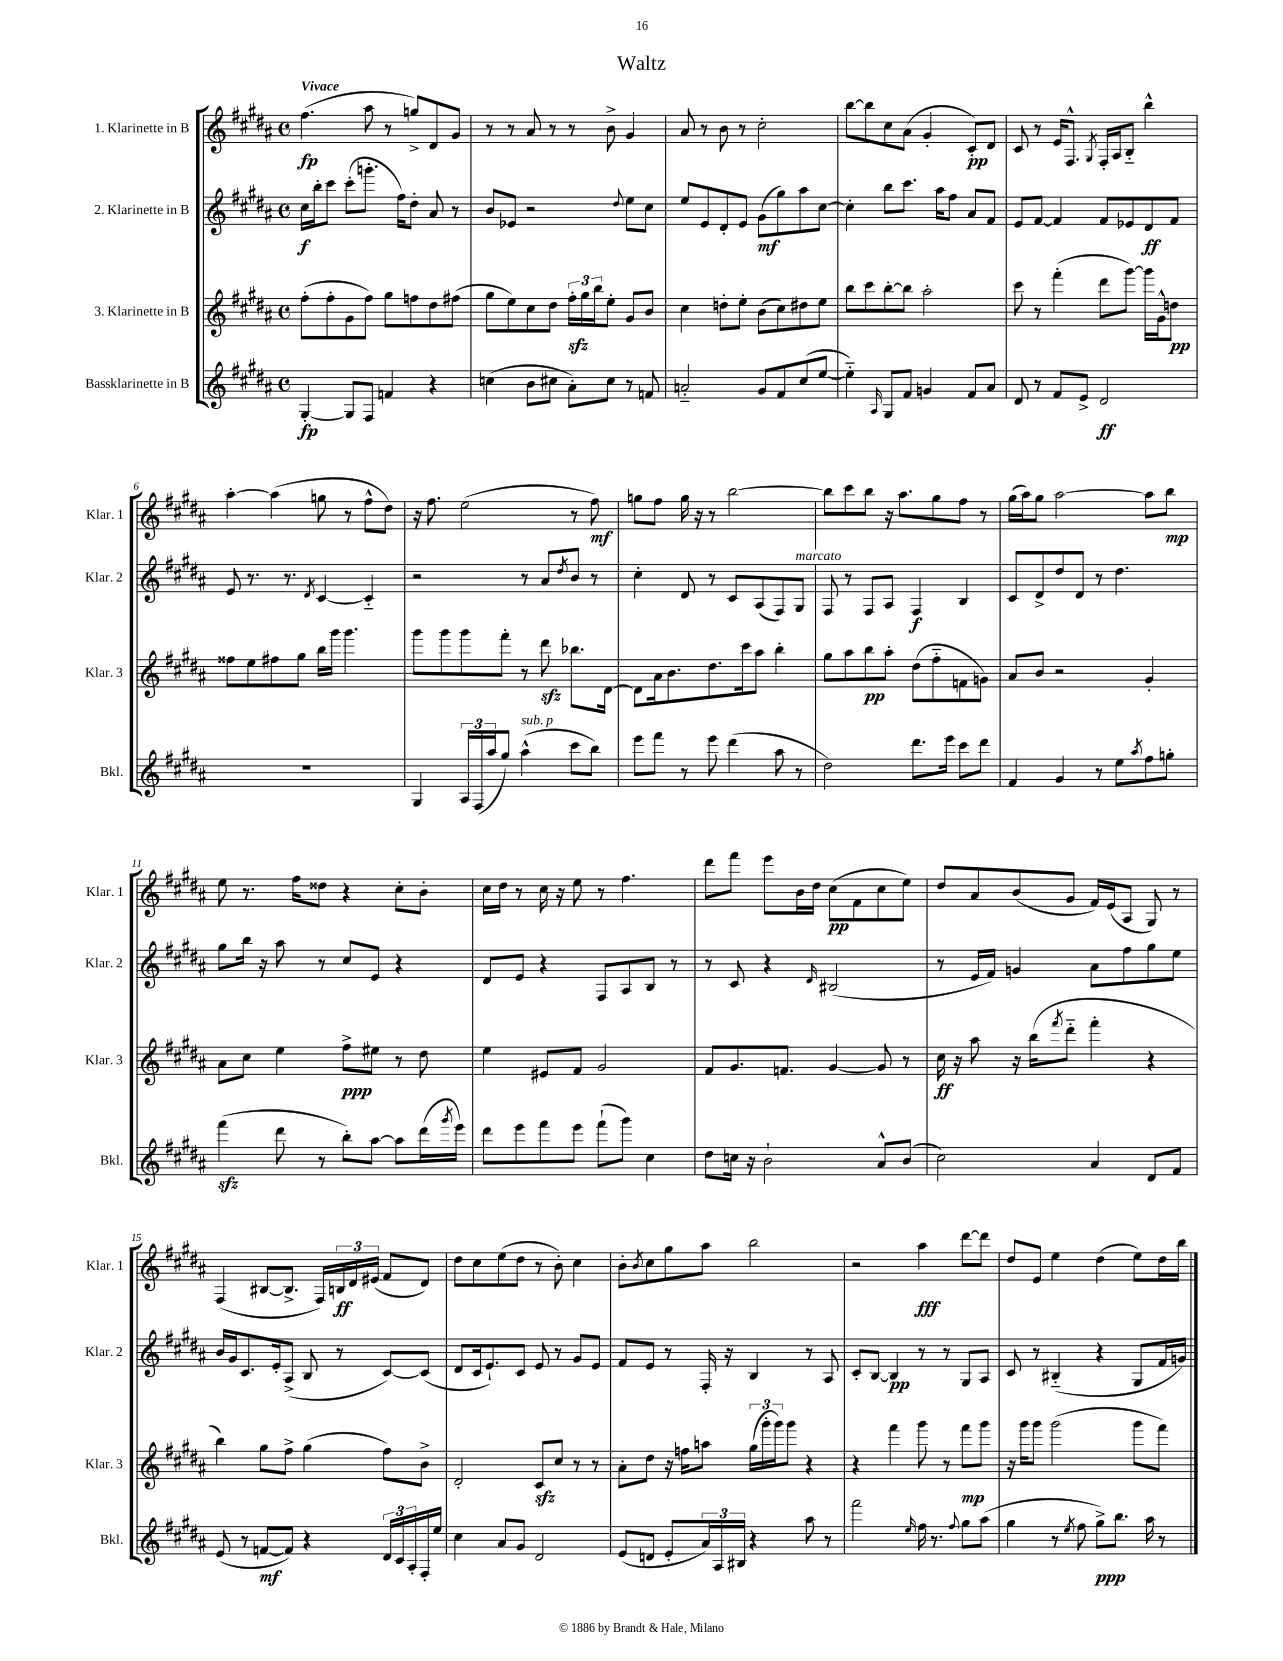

**kern	**dynam	**kern	**dynam	**kern	**dynam	**kern	**dynam
*part4	*part4	*part3	*part3	*part2	*part2	*part1	*part1
*staff4	*staff4	*staff3	*staff3	*staff2	*staff2	*staff1	*staff1
*I"Bassklarinette in B	*	*I"3. Klarinette in B	*	*I"2. Klarinette in B	*	*I"1. Klarinette in B	*
*I'Bkl.	*	*I'Klar. 3	*	*I'Klar. 2	*	*I'Klar. 1	*
*clefG2	*	*clefG2	*	*clefG2	*	*clefG2	*
*k[f#c#g#d#a#]	*	*k[f#c#g#d#a#]	*	*k[f#c#g#d#a#]	*	*k[f#c#g#d#a#]	*
*M4/4	*	*M4/4	*	*M4/4	*	*M4/4	*
*met(c)	*	*met(c)	*	*met(c)	*	*met(c)	*
=1	=1	=1	=1	=1	=1	=1	=1
!	!	!	!	!	!	!LO:TX:a:B:t=Vivace	!
[4G#'/	fp	(8ff#'\L	.	16cc#\LL	f	(4.ff#\	fp
.	.	.	.	16bb'\J	.	.	.
.	.	8ff#'\	.	8ccc#\J	.	.	.
8G#/L]	.	8g#\	.	(8ccc#'\L	.	.	.
8F#/J	.	8ff#\J)	.	8.gggn'\J	.	8aa#\	.
4fn/	.	8gg#\L	.	.	.	8r	.
.	.	.	.	16ff#\KL)	.	.	.
.	.	8ffn\	.	8dd#'\J	.	8ggn^/L)	.
4r	.	8dd#\	.	8a#/	.	8d#/	.
.	.	(8ff#X\J	.	8r	.	8g#/J	.
=2	=2	=2	=2	=2	=2	=2	=2
(4ccn\	.	8gg#\L	.	8b/L	.	8r	.
.	.	8ee\)	.	8e-X/J	.	8r	.
8b\L	.	8cc#\	.	2r	.	8a#/	.
8cc#X\J	.	8dd#\J	.	.	.	8r	.
8a#'\L)	.	24ff#zz'\LL	.	.	.	8r	.
.	.	24gg#\	.	.	.	.	.
.	.	24bb\J	.	.	.	.	.
8cc#\J	.	8ee'\J	.	.	.	8b^\	.
.	.	.	.	8qqdd#/	.	.	.
8r	.	8g#/L	.	8ee\L	.	4g#/	.
8fn/	.	8b/J	.	8cc#\J	.	.	.
=3	=3	=3	=3	=3	=3	=3	=3
2an/	.	4cc#\	.	8ee/L	.	8a#/	.
.	.	.	.	8e/	.	8r	.
.	.	8ddn'\L	.	8d#'/	.	8b\	.
.	.	8ee'\J	.	8e/J	.	8r	.
8g#/L	.	(8b\L	.	(8g#\L	mf	2cc#'\	.
8f#/	.	8cc#\)	.	8gg#\)	.	.	.
(8cc#/	.	8dd#X\	.	8aa#\	.	.	.
[8ee/J	.	8ee\J	.	[8cc#\J	.	.	.
=4	=4	=4	=4	=4	=4	=4	=4
4ee\])	.	8bb\L	.	4cc#'\]	.	[8bb\L	.
.	.	8ccc#\	.	.	.	8bb\]	.
16qqA#/	.	.	.	.	.	.	.
8G#/L	.	[8bb'\	.	8bb\L	.	8cc#\	.
8f#/J	.	8bb\J]	.	8.ccc#\J	.	(8a#\J	.
4gn/	.	2aa#'\	.	.	.	4g#'/	.
.	.	.	.	16aa#\KL	.	.	.
.	.	.	.	8ff#\J	.	.	.
8f#/L	.	.	.	8a#/L	.	8c#'/L)	pp
8a#/J	.	.	.	8f#/J	.	8d#/J	.
=5	=5	=5	=5	=5	=5	=5	=5
8d#/	.	8ccc#\	.	8e/L	.	8c#/	.
8r	.	8r	.	[8f#/J	.	8r	.
8f#/L	.	(4fff#'\	.	4f#/]	.	16e/KL	.
.	.	.	.	.	.	8.F#^^/J	.
8e^/J	.	.	.	.	.	.	.
.	.	.	.	.	.	8qG#/	.
2d#/	ff	8ddd#\L	.	8f#/L	.	16F#'/LL	.
.	.	.	.	.	.	16A#/J	.
.	.	[8ggg#\J)	.	8e-X/	.	8B/J	.
.	.	16ggg#\LL]	.	8d#/	ff	4bb^^\	.
.	.	16g#^^\J	.	.	.	.	.
.	.	8ddn\J	pp	8f#/J	.	.	.
!!LO:LB:g=z
=6	=6	=6	=6	=6	=6	=6	=6
1r	.	8ff##X\L	.	8e/	.	[4aa#'\	.
.	.	8ee\	.	8.r	.	.	.
.	.	8ff#X\	.	.	.	(4aa#\]	.
.	.	.	.	8.r	.	.	.
.	.	8gg#\J	.	.	.	.	.
.	.	.	.	8qd#/	.	.	.
.	.	16bb\LL	.	[4c#/	.	8ggn\	.
.	.	16ggg#\JJ	.	.	.	.	.
.	.	4.ggg#\	.	.	.	8r	.
.	.	.	.	4c#/]	.	8ff#^^\L	.
.	.	.	.	.	.	8dd#\J)	.
=7	=7	=7	=7	=7	=7	=7	=7
4G#/	.	8ggg#\L	.	2r	.	16r	.
.	.	.	.	.	.	8.ff#\	.
.	.	8ggg#\	.	.	.	.	.
24A#/LL	.	8ggg#\	.	.	.	(2ee\	.
(24F#/	.	.	.	.	.	.	.
24aa#/J	.	.	.	.	.	.	.
8gg#/J)	.	8fff#'\J	.	.	.	.	.
!LO:TX:a:i:t=sub. p	!	!	!	!	!	!	!
(4aa#^^\	.	8r	.	8r	.	.	.
.	.	8ddd#zz\	.	8a#/L	.	.	.
.	.	.	.	8qdd#/	.	.	.
8ccc#\L	.	8.bb-X\L	.	8b/J	.	8r	.
8bb\J)	.	.	.	8r	.	8ff#\)	mf
.	.	[16d#\Jk	.	.	.	.	.
=8	=8	=8	=8	=8	=8	=8	=8
8eee\L	.	8d#\L]	.	4cc#'\	.	8ggn\L	.
8fff#\J	.	16a#\k	.	.	.	8ff#\J	.
.	.	8.b\	.	.	.	.	.
8r	.	.	.	8d#/	.	16gg\	.
.	.	.	.	.	.	16r	.
8eee\	.	8.dd#\	.	8r	.	8r	.
(4ddd#\	.	.	.	8c#/L	.	[2bb\	.
.	.	16ccc#\k	.	.	.	.	.
.	.	8aa#\J	.	(8A#/	.	.	.
8aa#\	.	4bb'\	.	8F#/)	.	.	.
!	!	!	!	!LO:TX:a:i:t=marcato	!	!	!
8r	.	.	.	8G#/J	.	.	.
=9	=9	=9	=9	=9	=9	=9	=9
2dd#\)	.	8gg#\L	.	8F#/	.	8bb\L]	.
.	.	8aa#\	.	8r	.	8ccc#\	.
.	.	8bb\	pp	8F#/L	.	8bb\J	.
.	.	8aa#'\J	.	8A#/J	.	16r	.
.	.	.	.	.	.	8.aa#\L	.
8.ddd#\L	.	(8dd#\L	.	4F#/	f	.	.
.	.	8ff#\	.	.	.	8gg#\	.
16eee\Jk	.	.	.	.	.	.	.
8ccc#\L	.	8fn\	.	4B/	.	8ff#\J	.
8ddd#\J	.	8gn\J)	.	.	.	8r	.
=10	=10	=10	=10	=10	=10	=10	=10
4f#/	.	8a#/L	.	8c#/L	.	(16gg#\LL	.
.	.	.	.	.	.	16aa#\J)	.
.	.	8b/J	.	8d#^/	.	8gg#\J	.
4g#/	.	2r	.	8dd#/	.	[2aa#\	.
.	.	.	.	8d#/J	.	.	.
8r	.	.	.	8r	.	.	.
8ee\L	.	.	.	4.dd#\	.	.	.
8qaa#/	.	.	.	.	.	.	.
8ff#\	.	4g#'/	.	.	.	8aa#\L]	.
8ggn'\J	.	.	.	.	.	8bb\J	mp
!!LO:LB:g=z
=11	=11	=11	=11	=11	=11	=11	=11
(4fff#zz\	.	8a#\L	.	8gg#\L	.	8ee\	.
.	.	8cc#\J	.	16bb\Jk	.	8.r	.
.	.	.	.	16r	.	.	.
8ddd#\	.	4ee\	.	8aa#\	.	.	.
.	.	.	.	.	.	16ff#\KL	.
8r	.	.	.	8r	.	8dd##X\J	.
8bb'\L)	.	8ff#^\L	ppp	8cc#/L	.	4r	.
[8aa#\J	.	8ee#X\J	.	8e/J	.	.	.
8aa#\L]	.	8r	.	4r	.	8cc#'\L	.
(16ddd#\L	.	8dd#\	.	.	.	8b'\J	.
8qggg#/	.	.	.	.	.	.	.
16eee\JJ)	.	.	.	.	.	.	.
=12	=12	=12	=12	=12	=12	=12	=12
8ddd#\L	.	4ee\	.	8d#/L	.	16cc#\LL	.
.	.	.	.	.	.	16dd#\JJ	.
8eee\	.	.	.	8e/J	.	8r	.
8fff#\	.	8e#X/L	.	4r	.	16cc#\	.
.	.	.	.	.	.	16r	.
8eee\J	.	8f#/J	.	.	.	8ee\	.
(8fff#`\L	.	2g#/	.	8F#/L	.	8r	.
8ggg#\J)	.	.	.	8A#/	.	4.ff#\	.
4cc#\	.	.	.	8B/J	.	.	.
.	.	.	.	8r	.	.	.
=13	=13	=13	=13	=13	=13	=13	=13
8dd#\L	.	8f#/L	.	8r	.	8ddd#\L	.
16ccn\Jk	.	8.g#/	.	8c#/	.	8fff#\J	.
16r	.	.	.	.	.	.	.
2b`\	.	.	.	4r	.	8eee\L	.
.	.	8.fn/J	.	.	.	.	.
.	.	.	.	.	.	16b\L	.
.	.	.	.	.	.	16dd#\JJ	.
.	.	.	.	16qqd#/	.	.	.
.	.	[4g#/	.	(2B#X/	.	(8cc#\L	pp
.	.	.	.	.	.	8f#\	.
8a#^^/L	.	8g#/]	.	.	.	8cc#\	.
(8b/J	.	8r	.	.	.	8ee\J)	.
=14	=14	=14	=14	=14	=14	=14	=14
2cc#\)	.	16cc#\	ff	8r	.	8dd#/L	.
.	.	16r	.	.	.	.	.
.	.	8aa#\	.	16e/LL	.	8a#/	.
.	.	.	.	16f#/JJ)	.	.	.
.	.	16r	.	4gn/	.	(8b/	.
.	.	(16bb\KL	.	.	.	.	.
.	.	8qfff#/	.	.	.	.	.
.	.	8ddd#\J	.	.	.	8g#/J	.
4a#/	.	4fff#'\	.	8a#\L	.	16f#/LL)	.
.	.	.	.	.	.	(16e/J	.
.	.	.	.	8ff#\	.	8A#/J	.
8d#/L	.	4r	.	8gg#\	.	8G#/)	.
8f#/J	.	.	.	8ee\J	.	8r	.
!!LO:LB:g=z
=15	=15	=15	=15	=15	=15	=15	=15
(8e/	.	4bb\)	.	16b/LL	.	(4F#/	.
.	.	.	.	16g#/J	.	.	.
8r	.	.	.	8.c#/	.	.	.
[8fn/L	mf	8gg#\L	.	.	.	[8B#X/L	.
.	.	.	.	16e'/k	.	.	.
8f/J])	.	8ff#^\J	.	(8A#^/J	.	8.B#^/J]	.
4r	.	(4gg#\	.	8B/	.	.	.
.	.	.	.	.	.	16F#/LL)	.
.	.	.	.	8r	.	24Bn/	ff
.	.	.	.	.	.	24d#/	.
.	.	.	.	.	.	(24e#X/JJ	.
24d#/LL	.	8ff#\L)	.	[8c#/L)	.	8f#/L	.
24c#/	.	.	.	.	.	.	.
24A#'/	.	.	.	.	.	.	.
16F#'/	.	8b^\J	.	(8c#/J]	.	8d#/J)	.
16ee/JJ	.	.	.	.	.	.	.
=16	=16	=16	=16	=16	=16	=16	=16
4cc#\	.	2d#'/	.	8d#/L	.	8dd#\L	.
.	.	.	.	16c#/k	.	8cc#\	.
.	.	.	.	8.e`/)	.	.	.
8a#/L	.	.	.	.	.	(8ee\	.
8g#/J	.	.	.	8c#/J	.	8dd#\J	.
2d#/	.	8c#zz/L	.	8e/	.	8r	.
.	.	8cc#/J	.	8r	.	8b'\)	.
.	.	8r	.	8g#/L	.	4cc#\	.
.	.	8r	.	8e/J	.	.	.
=17	=17	=17	=17	=17	=17	=17	=17
(8e/L	.	8a#'\L	.	8f#/L	.	8b'\L	.
.	.	.	.	.	.	8qb/	.
8dn/J	.	8dd#\J	.	8e/J	.	8cc#\	.
8e'/L	.	16r	.	8r	.	8gg#\	.
.	.	16ffn\KL	.	.	.	.	.
24a#/L)	.	8aan\J	.	16F#'/	.	8aa#\J	.
24A#/	.	.	.	.	.	.	.
.	.	.	.	16r	.	.	.
24B#X/JJ	.	.	.	.	.	.	.
4r	.	(24gg#\LL	.	4B/	.	2bb\	.
.	.	24ggg#'\	.	.	.	.	.
.	.	24ggg#\J)	.	.	.	.	.
.	.	8ggg#\J	.	.	.	.	.
8aa#\	.	4r	.	8r	.	.	.
8r	.	.	.	8A#/	.	.	.
=18	=18	=18	=18	=18	=18	=18	=18
2fff#\	.	4r	.	8c#'/L	.	2r	.
.	.	.	.	[8B/J	.	.	.
.	.	4fff#\	.	4B/]	pp	.	.
16qqee/	.	.	.	.	.	.	.
16ff#\	.	8ggg#\	.	8r	.	4aa#\	fff
8.r	.	.	.	.	.	.	.
.	.	8r	.	8r	.	.	.
8qqff#/	.	.	.	.	.	.	.
8gg#\L	.	8fff#\L	mp	8G#/L	.	[8ddd#\L	.
(8aa#\J	.	8ggg#\J	.	8A#/J	.	8ddd#\J]	.
=19	=19	=19	=19	=19	=19	=19	=19
4gg#\	.	16r	.	8c#/	.	8dd#/L	.
.	.	16ggg#\KL	.	.	.	.	.
.	.	8ggg#\J	.	8r	.	8e/J	.
8r	.	(2ggg#\	.	(4B#X/	.	4ee\	.
8qee/	.	.	.	.	.	.	.
8ff#\	.	.	.	.	.	.	.
8gg#^\L)	ppp	.	.	4r	.	(4dd#\	.
8.bb\J	.	.	.	.	.	.	.
.	.	8ggg#\L	.	8G#/L	.	8ee\L)	.
16aa#\	.	.	.	.	.	.	.
8r	.	8fff#\J)	.	16f#/L	.	16dd#\L	.
.	.	.	.	16gn/JJ)	.	16bb\JJ	.
==	==	==	==	==	==	==	==
*-	*-	*-	*-	*-	*-	*-	*-
